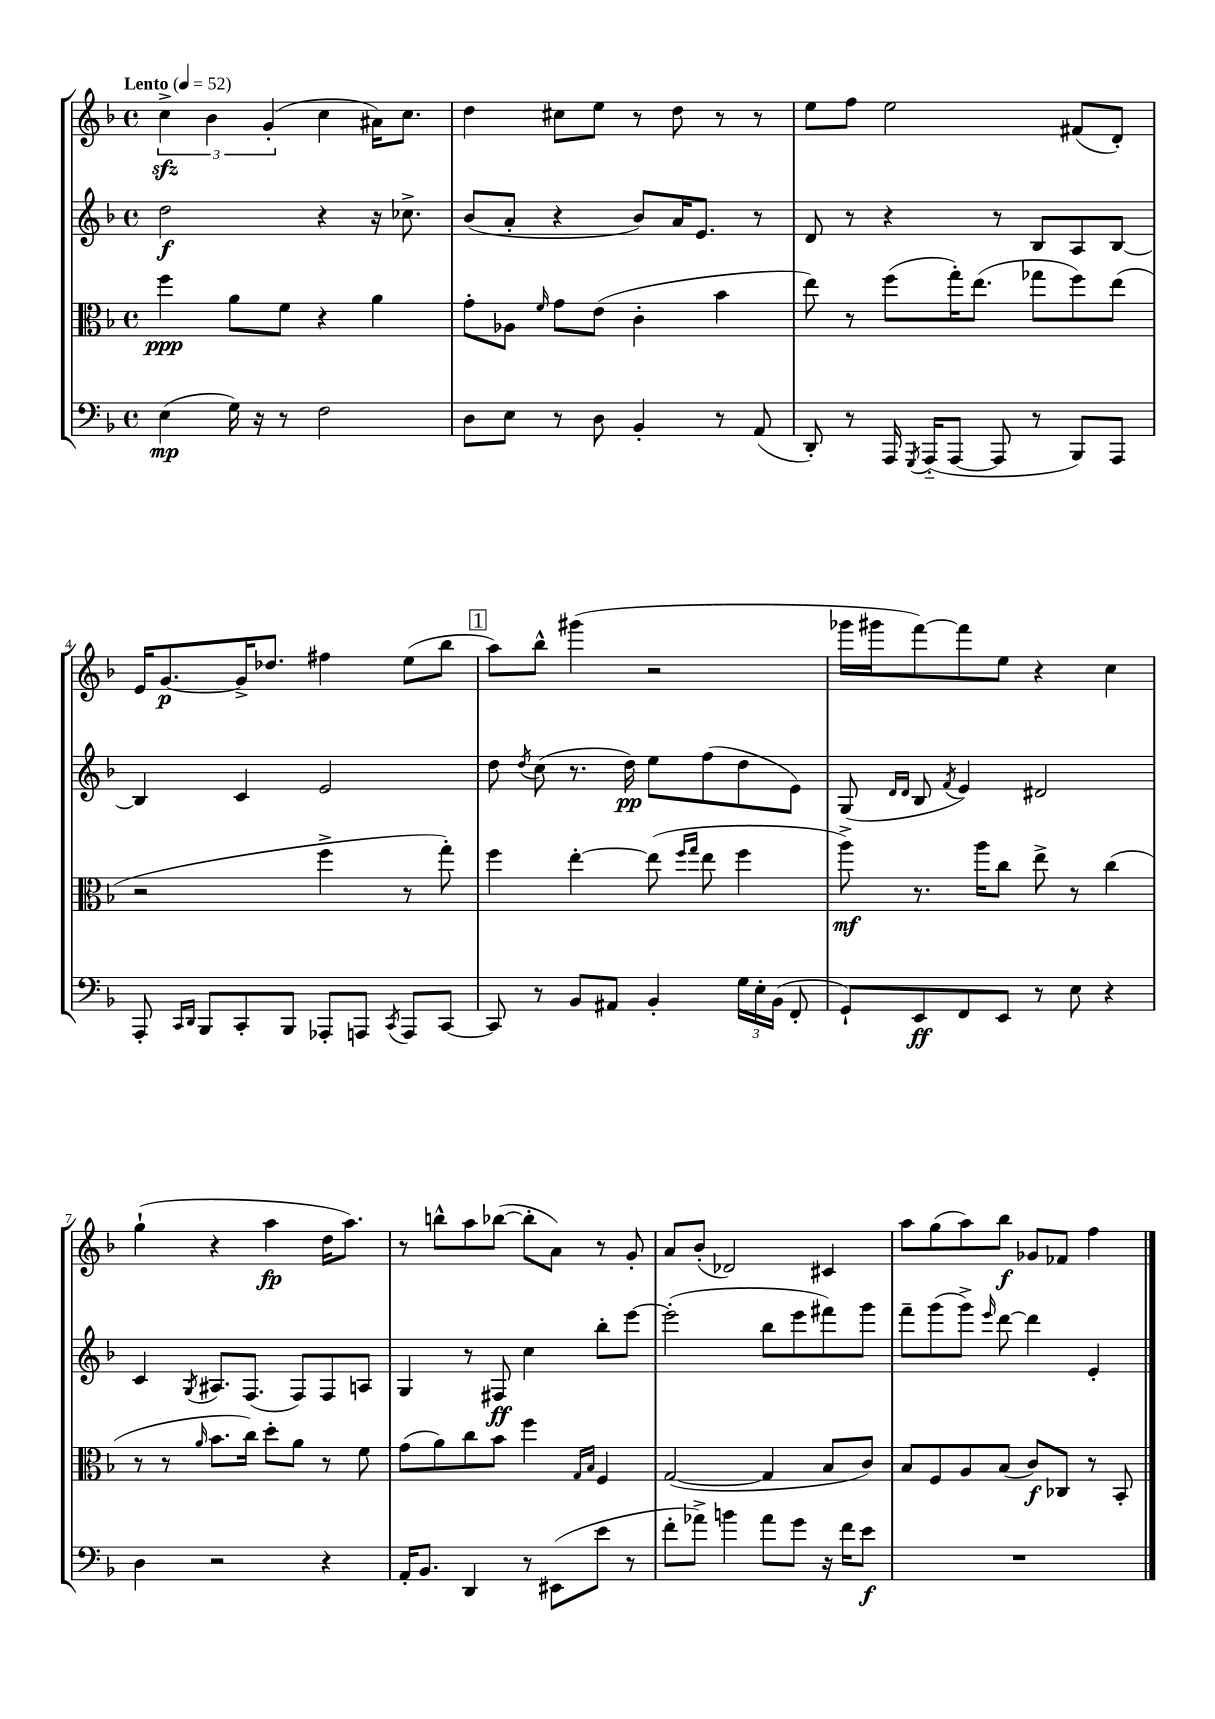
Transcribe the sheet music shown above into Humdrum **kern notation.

**kern	**kern	**kern	**kern
*staff4	*staff3	*staff2	*staff1
*clefF4	*clefC3	*clefG2	*clefG2
*k[b-]	*k[b-]	*k[b-]	*k[b-]
*M4/4	*M4/4	*M4/4	*M4/4
*met(c)	*met(c)	*met(c)	*met(c)
*MM52	*MM52	*MM52	*MM52
(4E	4ff	2dd	6cc^
.	.	.	6b-
16G)	8a	.	.
16r	.	.	.
.	.	.	(6g'
8r	8f	.	.
2F	4r	4r	4cc
.	4a	16r	16a#)
.	.	8.cc-^	8.cc
=	=	=	=
8D	8g'	(8b-	4dd
8E	8A-	8a'	.
.	16qqf	.	.
8r	8g	4r	8cc#
8D	(8e	.	8ee
4BB-'	4c'	8b-)	8r
.	.	16a	8dd
.	.	8.e	.
8r	4b-	.	8r
(8AA	.	8r	8r
=	=	=	=
8DD')	8ee)	8d	8ee
8r	8r	8r	8ff
16AAA	(8ff	4r	2ee
8qGGG	.	.	.
(16AAA'~	.	.	.
[8AAA	16gg')	.	.
.	(8.ee	.	.
8AAA]	.	8r	.
8r	8gg-	8B-	.
8BBB-)	8ff)	8A	(8f#
8AAA	(8ee	[8B-	8d')
=	=	=	=
8AAA'	2r	4B-]	16e
.	.	.	[8.g
16qqCC	.	.	.
16qqDD	.	.	.
8BBB-	.	.	.
8CC'	.	4c	16g^]
.	.	.	8.dd-
8BBB-	.	.	.
8AAA-'	4ff^	2e	4ff#
8AAA	.	.	.
8qCC	.	.	.
8AAA	8r	.	(8ee
[8CC	8gg')	.	8bb-
=	=	=	=
8CC]	4ff	8dd	8aa)
.	.	8qdd	.
8r	.	(8cc	8bb-^^
8BB-	[4ee'	8.r	(4ggg#
8AA#	.	.	.
.	.	16dd)	.
4BB-'	(8ee]	8ee	2r
.	16qqff	.	.
.	16qqgg	.	.
.	8ee	(8ff	.
24G	4ff	8dd	.
24E'	.	.	.
(24BB-	.	.	.
8FF'	.	8e)	.
=	=	=	=
8GG`)	8aa^)	(8G	16ggg-
.	.	.	16ggg#
.	.	16qqd	.
.	.	16qqd	.
8EE	8.r	8B-	[8fff)
.	.	8qf	.
8FF	.	4e)	8fff]
.	16aa	.	.
8EE	8cc	.	8ee
8r	8ee^	2d#	4r
8E	8r	.	.
4r	(4cc	.	4cc
=	=	=	=
4D	8r	4c	(4gg`
.	8r	.	.
.	16qqa	8qG	.
2r	8.b-	8.A#	4r
.	16cc)	(8.F	.
.	8dd'	.	4aa
.	8a	8F)	.
4r	8r	8F	16dd
.	.	.	8.aa)
.	8f	8A	.
=	=	=	=
16AA'	(8g	4G	8r
8.BB-	.	.	.
.	8a)	.	8bb^^
4DD	8cc	8r	8aa
.	8b-	8F#	([8bb-
8r	4ff	4cc	8bb-']
(8EE#	.	.	8a)
.	16qqG	.	.
.	16qqB-	.	.
8e	4F	8bb-'	8r
8r	.	[8eee	8g'
=	=	=	=
8f'	([2G	(2eee']	8a
8a-^)	.	.	(8b-'
4b	.	.	2d-)
8a-	4G]	8bb-	.
8g	.	8eee	.
16r	8B-	8fff#)	4c#
16f	.	.	.
8e	8c)	8ggg	.
=	=	=	=
1r	8B-	8fff~	8aa
.	8F	(8ggg	(8gg
.	8A	8ggg^)	8aa)
.	.	16qqeee	.
.	(8B-	[8ddd	8bb-
.	8c)	4ddd]	8g-
.	8C-	.	8f-
.	8r	4e'	4ff
.	8BB-'	.	.
==	==	==	==
*-	*-	*-	*-
